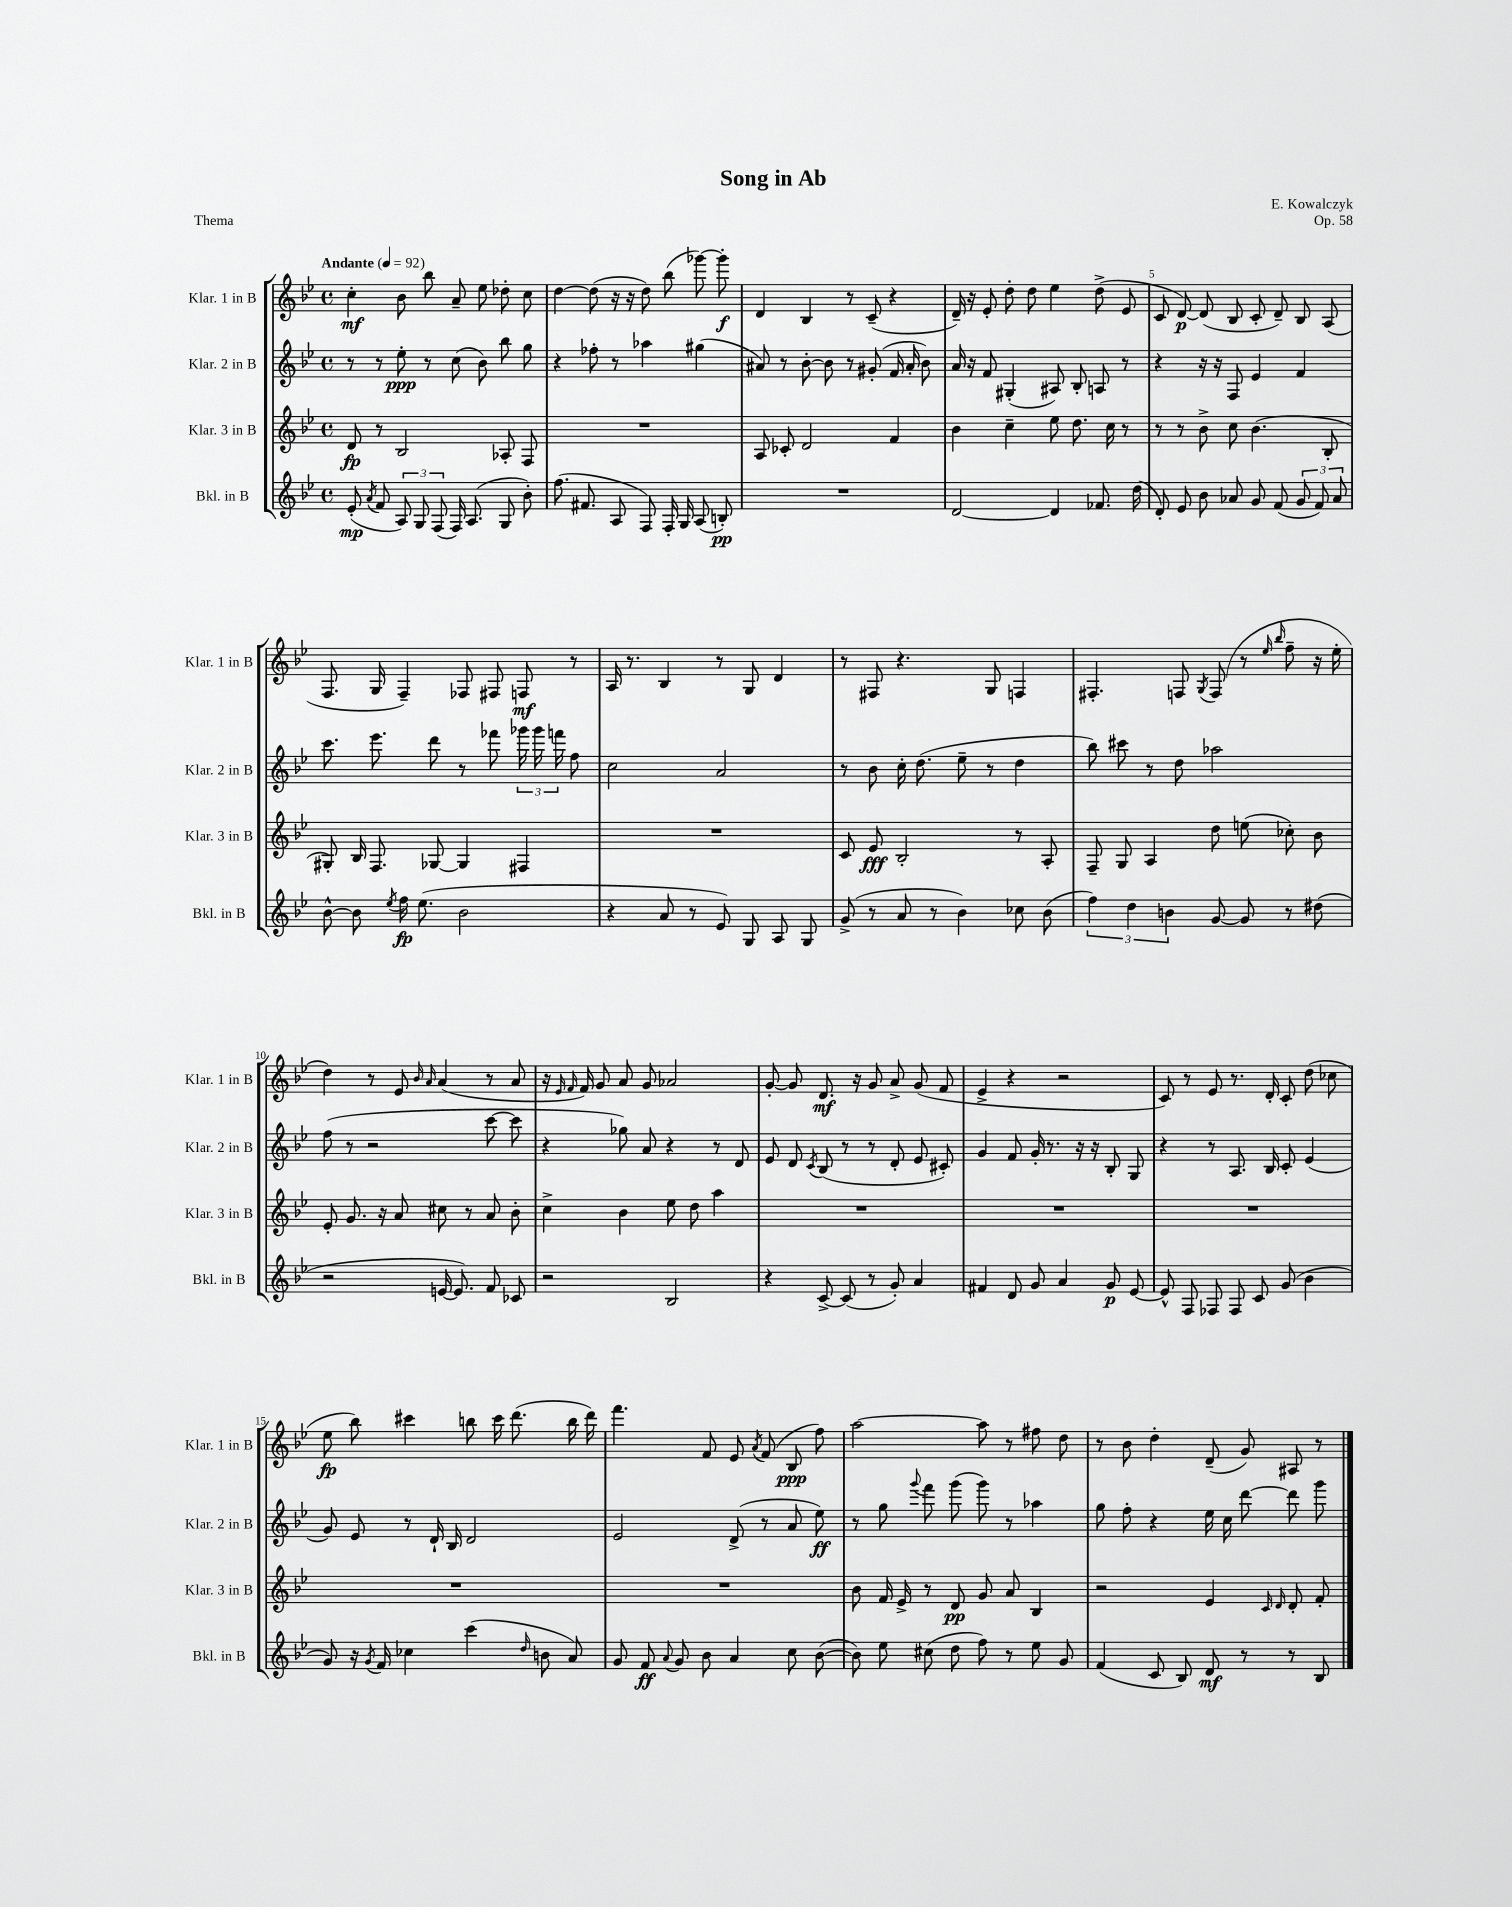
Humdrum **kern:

**kern	**kern	**kern	**kern
*staff4	*staff3	*staff2	*staff1
*clefG2	*clefG2	*clefG2	*clefG2
*k[b-e-]	*k[b-e-]	*k[b-e-]	*k[b-e-]
*M4/4	*M4/4	*M4/4	*M4/4
*met(c)	*met(c)	*met(c)	*met(c)
*MM92	*MM92	*MM92	*MM92
(8e-'/	8d/	8r	4cc'\
8qa/	.	.	.
8f/	8r	8r	.
12A/)	2B-/	8ee-'\	8b-\
12G/	.	.	.
.	.	8r	8bb-\
(12F/	.	.	.
16F/)	.	(8cc\	8a~/
(8.A/	.	.	.
.	.	8b-\)	8ee-\
8G/	8A-'/	8bb-\	8dd-'\
8b-'\)	8F/	8gg\	8cc\
=	=	=	=
(8.ff\	1r	4r	[4dd\
8.f#/	.	.	.
.	.	8ff-'\	(8dd\]
8A/	.	8r	16r
.	.	.	16r
8F/)	.	4aa-\	8dd\)
16F'/	.	.	(8bb-\
16G/	.	.	.
(8A/	.	(4gg#\	[8ggg-\)
8B'/)	.	.	8ggg-'\]
=	=	=	=
1r	8A/	8a#/)	4d/
.	8c-'/	8r	.
.	2d/	[8b-'\	4B-/
.	.	8b-\]	.
.	.	8r	8r
.	.	(8g#'/	(8c~/
.	4f/	16f/	4r
.	.	16a#'/	.
.	.	8b-\)	.
=	=	=	=
[2d/	4b-\	16a/	16d~/)
.	.	16r	16r
.	.	8f/	8e-'/
.	4cc~\	(4G#'/	8dd'\
.	.	.	8dd\
4d/]	8ee-\	8A#/)	4ee-\
.	8.dd\	8B-'/	.
8.f-/	.	8A/	(8dd^\
.	16cc\	.	.
.	8r	8r	8e-/
(16dd\	.	.	.
=	=	=	=
8d'/)	8r	4r	8c/
8e-/	8r	.	[8d/)
8b-\	8b-^\	16r	(8d/]
.	.	16r	.
8a-/	8cc\	8F/	8B-/
8g/	(4.b-\	4e-/	8c'/
(8f/	.	.	8d~/)
12g/	.	4f/	8B-/
12f/)	.	.	.
.	8B-'/	.	(8A/
12a-/	.	.	.
=	=	=	=
[8b-^^\	8G#'/)	8.ccc\	8.F/
8b-\]	16B-/	.	.
.	8.F/	8.eee-\	16G/
8qee-/	.	.	.
16ff\	.	.	4F~/)
(8.ee-\	.	.	.
.	[8G-/	8ddd\	.
2b-\	4G-/]	8r	8F-/
.	.	8fff-\	8F#/
.	4F#/	24ggg-\	8F/
.	.	24ggg-\	.
.	.	24fff\	.
.	.	8ff\	8r
=	=	=	=
4r	1r	2cc\	16A/
.	.	.	8.r
8a/	.	.	4B-/
8r	.	.	.
8e-/)	.	2a/	8r
8G/	.	.	8G/
8A/	.	.	4d/
8G/	.	.	.
=	=	=	=
(8g^/	8c/	8r	8r
8r	8e-/	8b-\	8F#/
8a/	2B-'/	16cc'\	4.r
.	.	(8.dd\	.
8r	.	.	.
4b-\)	.	8ee-~\	.
.	.	8r	8G/
8cc-\	8r	4dd\	4F/
(8b-\	8A'/	.	.
=	=	=	=
6ff\)	8F~/	8bb-\)	4.F#'/
.	8G/	8ccc#\	.
6dd\	.	.	.
.	4A/	8r	.
6b\	.	.	.
.	.	8dd\	8F/
.	.	.	8qG/
[8g/	8dd\	2aa-\	(8F/
8g/]	(8ee\	.	8r
.	.	.	16qqee-/
.	.	.	16qqbb-/
8r	8cc-'\)	.	8ff~\
(8dd#\	8b-\	.	16r
.	.	.	16ee-'\
=	=	=	=
2r	8e-'/	(8ff\	4dd\)
.	8.g/	8r	.
.	.	2r	8r
.	16r	.	.
.	8a/	.	8e-/
.	.	.	16qqb-/
.	.	.	16qqa/
[16e/	8cc#\	.	(4a/
8.e/])	.	.	.
.	8r	.	.
8f/	8a/	[8ccc\	8r
8c-/	8b-'\	8ccc\]	8a/
=	=	=	=
2r	4cc^\	4r	16r
.	.	.	16qqe-/
.	.	.	16qqf/
.	.	.	16f/)
.	.	.	8g/
.	4b-\	8gg-\)	8a/
.	.	8a/	8g/
2B-/	8ee-\	4r	2a-/
.	8dd\	.	.
.	4aa\	8r	.
.	.	8d/	.
=	=	=	=
4r	1r	8e-/	[8g'/
.	.	8d/	8g/]
.	.	8qc/	.
[8c^/	.	(8B-/	8.d/
(8c/]	.	8r	.
.	.	.	16r
8r	.	8r	8g/
8g'/)	.	8d'/	8a^/
4a/	.	8e-/	(8g/
.	.	8c#'/)	8f/
=	=	=	=
4f#/	1r	4g/	4e-^/
8d/	.	8f/	4r
8g/	.	16g'/	.
.	.	8.r	.
4a/	.	.	2r
.	.	16r	.
.	.	16r	.
8g/	.	8B-'/	.
[8e-/	.	8G/	.
=	=	=	=
8e-^^/]	1r	4r	8c/)
8F/	.	.	8r
8F-/	.	8r	8e-/
8F-/	.	8.A/	8.r
8c/	.	.	.
.	.	16B-/	16d'/
(8g/	.	8c'/	8c'/
4b-\	.	(4e-/	(8dd\
.	.	.	8cc-\
=	=	=	=
8g/)	1r	8g/)	8ee-\
16r	.	8e-/	8bb-\)
8qg/	.	.	.
16f/	.	.	.
4cc-\	.	8r	4ccc#\
.	.	16d`/	.
.	.	16B-/	.
(4ccc\	.	2d/	8bb\
.	.	.	16ccc#\
.	.	.	(8.ddd\
16qqdd/	.	.	.
8b\	.	.	.
8a/)	.	.	16bb\
.	.	.	16ddd\)
=	=	=	=
8g/	1r	2e-/	4.fff\
8f/	.	.	.
8qqa/	.	.	.
8g/	.	.	.
8b-\	.	.	8f/
4a/	.	(8d^/	8e-/
.	.	.	8qa/
.	.	8r	(8f/
8cc\	.	8a/	8B-/
([8b-\	.	8ee-\)	8ff\)
=	=	=	=
8b-\])	8b-\	8r	[2aa\
8ee-\	16f/	8gg\	.
.	16e-^/	.	.
.	.	8qqggg/	.
(8cc#\	8r	8fff\	.
8dd\	8d/	(8ggg\	.
8ff\)	8g/	8ggg\)	8aa\]
8r	8a/	8r	8r
8ee-\	4B-/	4aa-\	8ff#\
8g/	.	.	8dd\
=	=	=	=
(4f/	2r	8gg\	8r
.	.	8ff'\	8b-\
8c/	.	4r	4dd'\
8B-/)	.	.	.
8d/	4e-/	16ee-\	(8d~/
.	.	16cc\	.
8r	.	[8ddd\	8g/)
.	16qqc/	.	.
.	16qqd/	.	.
8r	8d'/	8ddd\]	8A#/
8B-/	8f'/	8ggg\	8r
==	==	==	==
*-	*-	*-	*-
